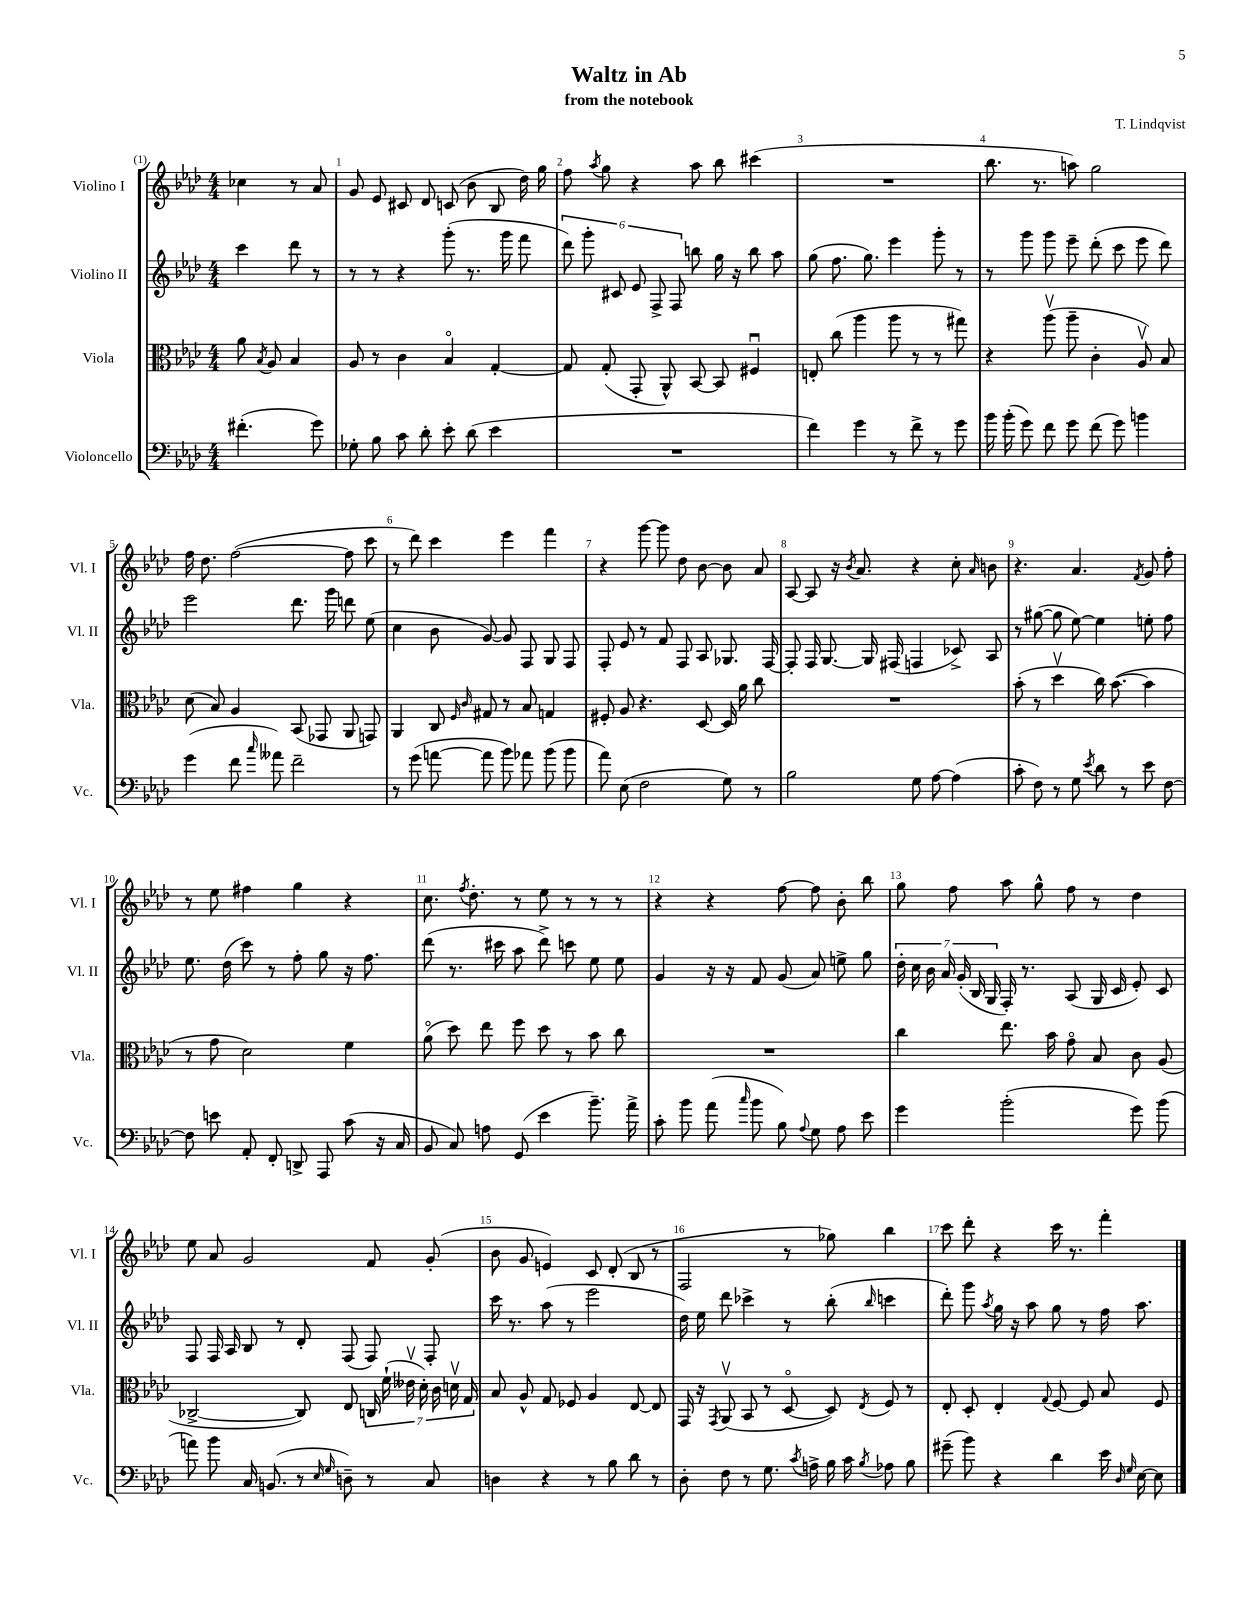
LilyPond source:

\header { title = "Waltz in Ab" composer = "T. Lindqvist" subtitle = "from the notebook" }
<<
\new StaffGroup <<
\new Staff = "s0" \with { instrumentName = "Violino I" shortInstrumentName = "Vl. I" } {
    \clef treble \key aes \major \numericTimeSignature \time 4/4 \partial 2
    \autoBeamOff ces''4 r8 aes'8 |
    g'8 ees'8 cis'8 des'8 c'8( bes'8 bes8 des''16) g''16 |
    f''8 \acciaccatura { aes''8 } g''8 r4 aes''8 bes''8 cis'''4( |
    R1 |
    bes''8. r8. a''8) g''2 |
    f''16 des''8. f''2~( f''8 c'''8 |
    r8 des'''8) c'''4 ees'''4 f'''4 |
    r4 g'''8~ g'''8 des''8 bes'8~ bes'8 aes'8 |
    aes8~ aes8 r16 \acciaccatura { bes'8 } aes'8. r4 c''8-. \grace { aes'16 } b'8 |
    r4. aes'4. \acciaccatura { f'8 } g'8 f''8-. |
    r8 ees''8 fis''4 g''4 r4 |
    c''8. \acciaccatura { f''8 } des''8.-. r8 ees''8 r8 r8 r8 |
    r4 r4 f''8~ f''8 bes'8-. bes''8 |
    g''8 f''8 aes''8 g''8-^ f''8 r8 des''4 |
    ees''8 aes'8 g'2 f'8 g'8-.( |
    bes'8 g'8 e'4) c'8 des'8-.( bes8 r8 |
    f2 r8 ges''8) bes''4 |
    c'''8 des'''8-. r4 c'''16 r8. f'''4-. \bar "|." |
}
\new Staff = "s1" \with { instrumentName = "Violino II" shortInstrumentName = "Vl. II" } {
    \clef treble \key aes \major \numericTimeSignature \time 4/4 \partial 2
    \autoBeamOff c'''4 des'''8 r8 |
    r8 r8 r4 g'''8-.( r8. g'''16 f'''8 |
    \tuplet 6/4 { des'''8) g'''8-. cis'8 ees'8 f8-> f8 } b''8 g''16 r16 b''8 aes''8 |
    g''8( f''8. g''8.) ees'''4 g'''8-. r8 |
    r8 g'''8 g'''8 ees'''8-- des'''8-.( c'''8 ees'''8 des'''8) |
    ees'''2 des'''8. g'''16 d'''8 ees''8( |
    c''4 bes'8 g'8~) g'8 f8 g8 f8 |
    f8-. ees'8 r8 f'8 f8 aes8 ges8. f16~ |
    f8-. f16 g8.~ g16 fis16( f4 ces'8->) aes8 |
    r8 gis''8~( gis''8 ees''8~) ees''4 e''8-. f''8 |
    ees''8. des''16( c'''8) r8 f''8-. g''8 r16 f''8. |
    des'''8( r8. cis'''16 aes''8 des'''8->) c'''8 ees''8 ees''8 |
    g'4 r16 r16 f'8 g'8( aes'8) e''8-> g''8 |
    \tuplet 7/4 { des''16-. c''16 bes'16 aes'16 g'16-.( bes16 g16 } f16-.) r8. aes8( g16 c'16 ees'8-.) c'8 |
    f8 f16 aes16 bes8 r8 des'8-. f8( f8) f8-. |
    c'''16 r8. aes''8( r8 ees'''2 |
    des''16) ees''16 des'''8 ces'''4-> r8 bes''8-.( \grace { bes''16 } c'''4 |
    des'''8-.) g'''8 \acciaccatura { aes''8 } g''16 r16 aes''8 g''8 r8 f''16 aes''8. \bar "|." |
}
\new Staff = "s2" \with { instrumentName = "Viola" shortInstrumentName = "Vla." } {
    \clef alto \key aes \major \numericTimeSignature \time 4/4 \partial 2
    \autoBeamOff aes'8 \acciaccatura { bes8 } aes8 bes4 |
    aes8 r8 c'4 bes4\flageolet g4~-. |
    g8 g8-.( g,8-. aes,8-^) bes,8~ bes,8 fis4\downbow |
    e8-. c''8( aes''4 aes''8 r8 r8 gis''8) |
    r4 aes''8\upbow( aes''8-- c'4-. aes8\upbow) bes8 |
    des'8( bes8) aes4 bes,8( ges,8 aes,8 g,8) |
    aes,4 c8 \grace { f16 c'16 } gis8 r8 bes8 g4 |
    fis8-. aes8 r4. des8~ des16 aes'16 c''8 |
    R1 |
    bes'8-.( r8 des''4\upbow c''16) bes'8.~( bes'4 |
    r8 g'8 des'2) f'4 |
    aes'8\flageolet( des''8) ees''8 f''8 des''8 r8 bes'8 c''8 |
    R1 |
    c''4 ees''8. bes'16 g'8\flageolet bes8 c'8 aes8( |
    ces2~-> ces8) ees8 \tuplet 7/4 { c16 f'16-!( eeses'16\upbow des'16-.) c'16 d'16\upbow g16 } |
    bes8 aes8-^ g8 fes8 aes4 ees8~ ees8 |
    g,16 r16 \acciaccatura { g,8 } aes,8\upbow( bes,8 r8 des8~\flageolet des8) \acciaccatura { ees8 } f8 r8 |
    ees8-. des8-. ees4-. \appoggiatura { g8 } f8~ f8 bes8 f8 \bar "|." |
}
\new Staff = "s3" \with { instrumentName = "Violoncello" shortInstrumentName = "Vc." } {
    \clef bass \key aes \major \numericTimeSignature \time 4/4 \partial 2
    \autoBeamOff fis'4.-.( g'8) |
    ges8-. bes8 c'8 des'8-. ees'8-. des'8( ees'4 |
    R1 |
    f'4) g'4 r8 f'8-> r8 g'8 |
    bes'16 bes'16-.( g'8) f'8 g'8 f'8( g'8) b'4 |
    g'4( f'8 \grace { c''16 } aeses'8) f'2-- |
    r8 g'8( a'8~ a'8 bes'8) aes'8 bes'8( bes'8 |
    aes'8) ees8( f2 g8) r8 |
    bes2 g8 aes8~ aes4( |
    c'8-. f8) r8 g8 \acciaccatura { ees'8 } des'8 r8 ees'8 f8~ |
    f8 e'8 aes,8-. f,8-. d,8-> aes,,8 c'8( r16 c16 |
    bes,8 c8) a8 g,8( ees'4 bes'8.--) aes'16-> |
    c'8-. bes'8 aes'8( \grace { c''16 } bes'8 bes8) \appoggiatura { aes8 } g8 aes8 ees'8 |
    g'4 bes'2-.( g'8) bes'8( |
    a'8) bes'8 c16 b,8.( r8 \grace { ees16 g16 } d8--) r8 c8 |
    d4 r4 r8 bes8 des'8 r8 |
    des8-. f8 r8 g8. \acciaccatura { c'8 } a16-> bes16 c'16 \acciaccatura { bes8 } aes8 bes8 |
    gis'8--( bes'8) r4 des'4 ees'16 \grace { des16 g16 } ees16~ ees8 \bar "|." |
}
>>
>>
\layout { \context { \Score \override BarNumber.break-visibility = ##(#f #t #t) barNumberVisibility = #all-bar-numbers-visible } }
